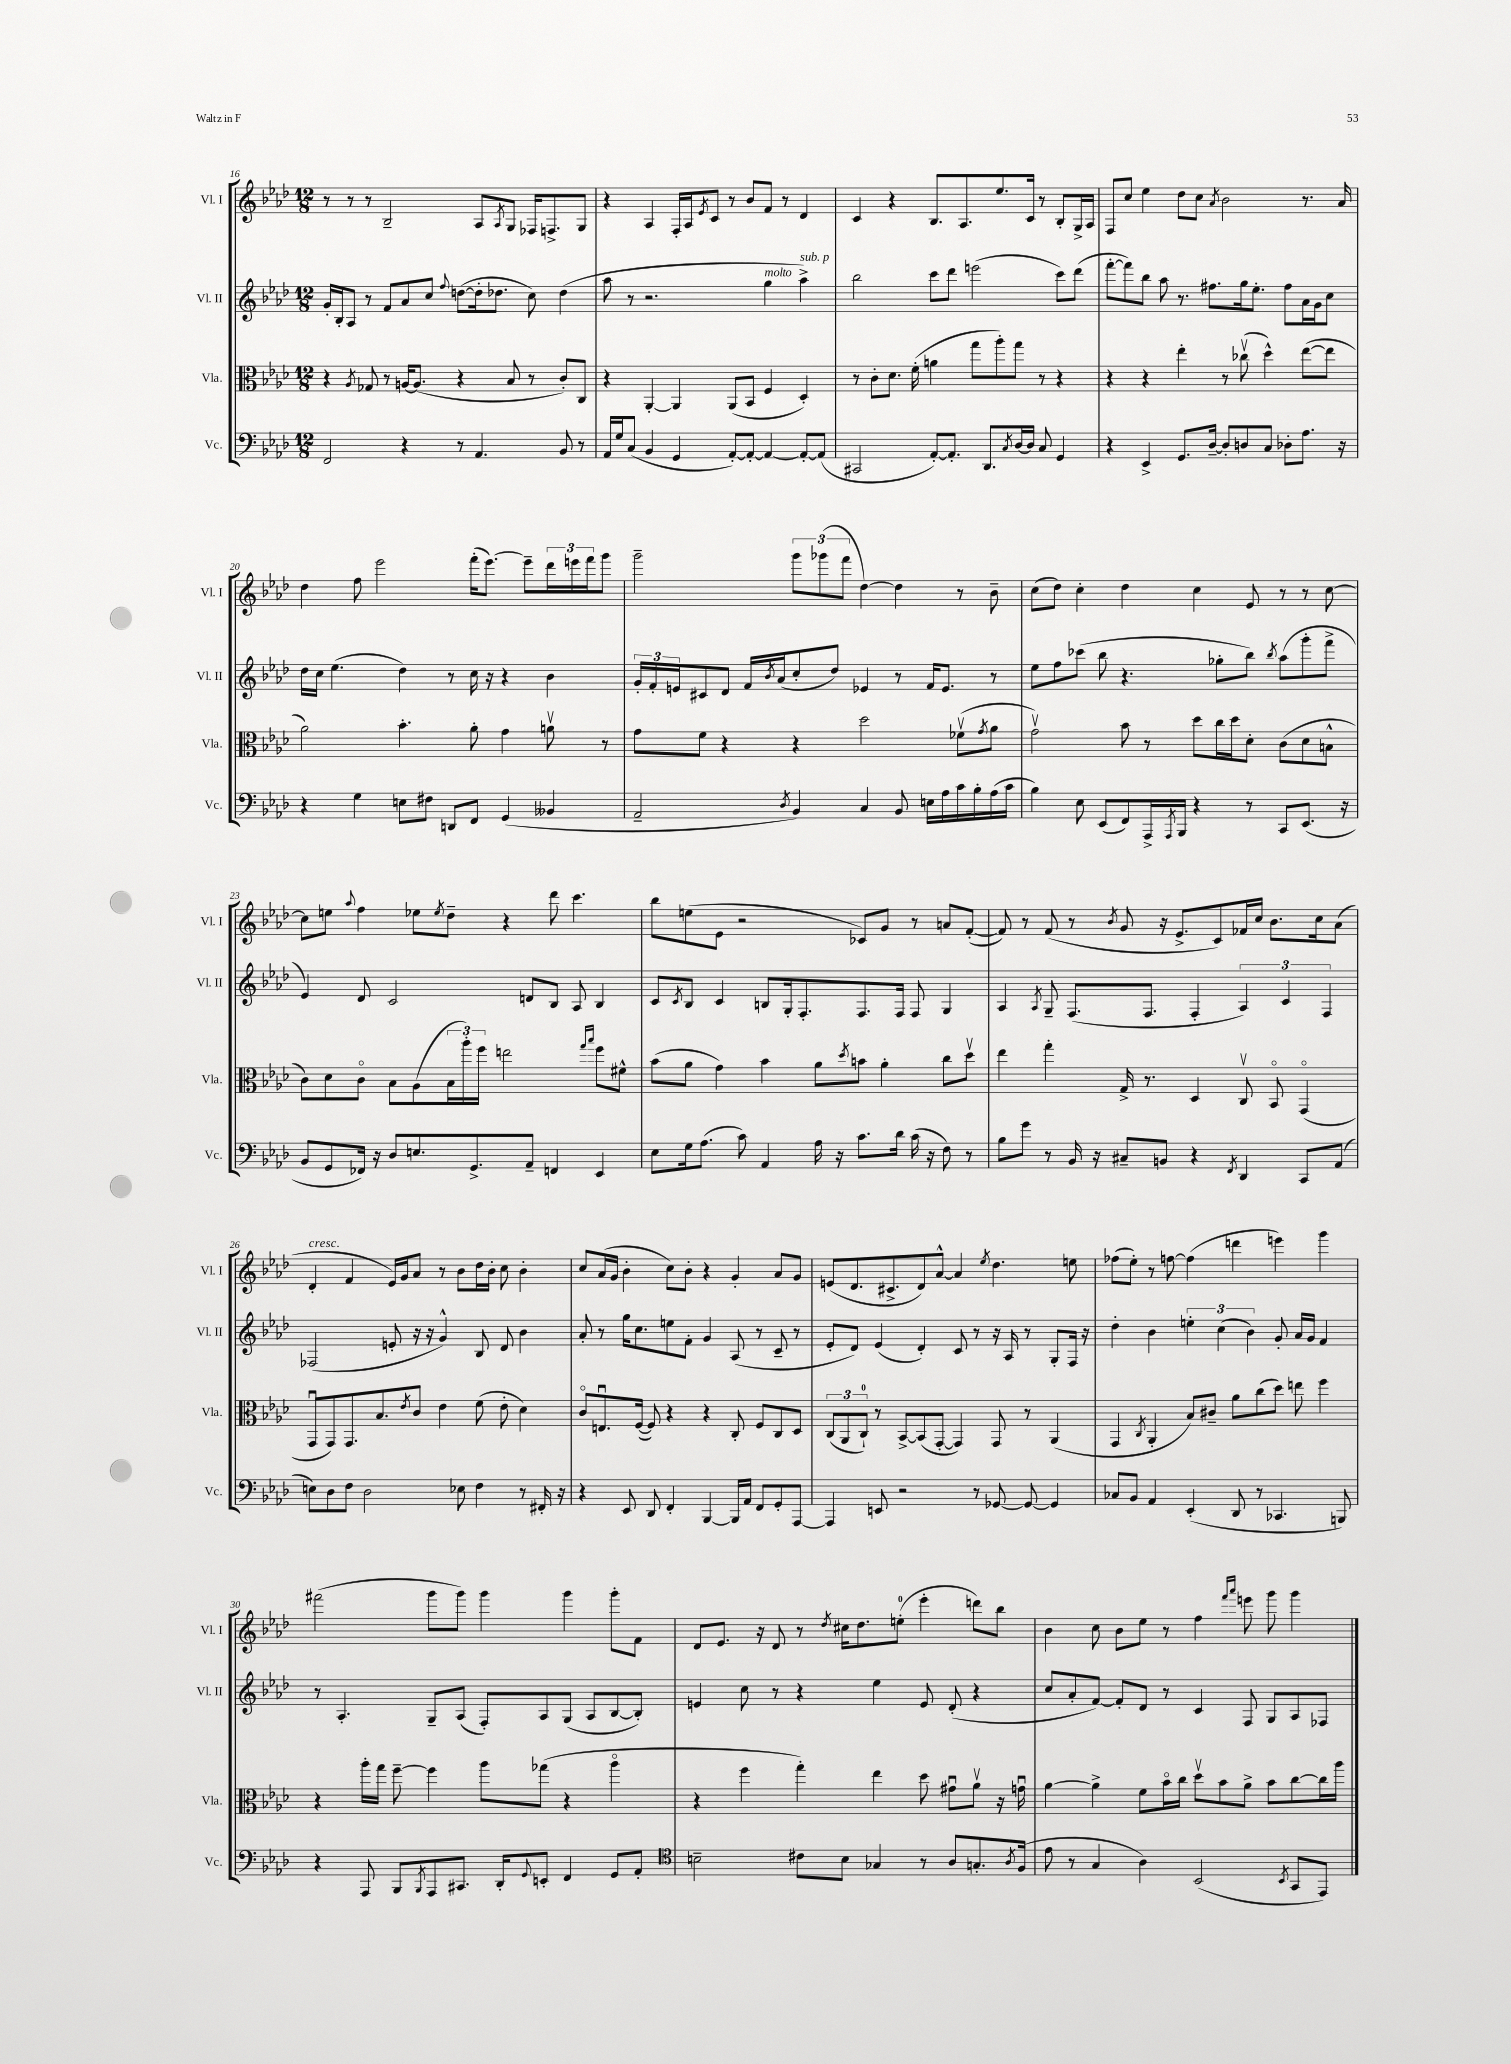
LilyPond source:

<<
\new StaffGroup <<
\new Staff = "s0" \with { instrumentName = "Vl. I" shortInstrumentName = "Vl. I" } {
    \clef treble \key aes \major \numericTimeSignature \time 12/8
    r8 r8 r8 bes2-- aes8 \acciaccatura { aes8 } g8 fes16 f8.-> g8 |
    r4 aes4 f16-. aes16 \acciaccatura { ees'8 } c'8 r8 bes'8 f'8 r8 des'4 |
    c'4 r4 bes8. aes8. ees''8. c'16 r8 bes8-. g16-> aes16 |
    f8 c''8 ees''4 des''8 c''8 \acciaccatura { aes'8 } bes'2 r8. aes'16 |
    des''4 f''8 ees'''2 f'''16-.( ees'''8.~) ees'''8-- \tuplet 3/2 { des'''16 e'''16 f'''16 } g'''8 |
    g'''2-- \tuplet 3/2 { g'''8 ges'''8( f'''8 } des''4~) des''4 r8 bes'8-- |
    c''8( des''8) c''4-. des''4 c''4 ees'8 r8 r8 c''8~ |
    c''8 e''8 \appoggiatura { aes''8 } f''4 ees''8 \acciaccatura { ees''8 } des''8-- r4 des'''8 c'''4. |
    bes''8 e''8( ees'8 r2 ces'8) g'8 r8 a'8 f'8~-.( |
    f'8) r8 f'8( r8 \acciaccatura { bes'8 } g'8 r16 ees'8.-> c'8) fes'16 c''16 bes'8. c''16 aes'8( |
    des'4-.^\markup { \italic "cresc." } f'4 ees'16) g'16 aes'8 r8 bes'8 des''16 bes'16-. c''8 bes'4-. |
    c''8 aes'16( g'16 bes'4-. c''8) bes'8-. r4 g'4-. aes'8 g'8 |
    e'8( des'8. cis'8.-> des'8) aes'8~-^ aes'4 \acciaccatura { ees''8 } des''4. e''8 |
    fes''8( ees''8-.) r8 f''8~ f''4( d'''4 e'''4) g'''4 |
    fis'''2( g'''8 g'''8) g'''4 g'''4 g'''8-. f'8 |
    des'8 ees'8. r16 des'8 r8 \acciaccatura { des''8 } cis''16 des''8. e''8-0-.( ees'''4-. d'''8) bes''8 |
    bes'4 c''8 bes'8 ees''8 r8 f''4 \grace { f'''16 aes'''16 } e'''8 g'''8 g'''4 \bar "|." |
}
\new Staff = "s1" \with { instrumentName = "Vl. II" shortInstrumentName = "Vl. II" } {
    \clef treble \key aes \major \numericTimeSignature \time 12/8
    g'16-. bes16-. aes8 r8 f'8 aes'8 c''8 \appoggiatura { f''8 } d''8~( d''16-. des''8. c''8) des''4( |
    aes''8 r8 r2. g''4^\markup { \italic "molto" } aes''4->^\markup { \italic "sub. p" }) |
    bes''2 c'''8 des'''8 e'''2( c'''8) des'''8( |
    f'''8~-. f'''8) bes''8 aes''8 r8. fis''8. g''16 ees''8.-. fis''8 aes'16 g'16 c''8 |
    des''16 c''16 ees''4.( des''4) r8 c''16 r16 r4 bes'4 |
    \tuplet 3/2 { g'16-. f'16-. e'16 } cis'8 des'8 f'16 \acciaccatura { bes'8 } aes'16( c''8-. des''8) ees'4 r8 f'16 ees'8. r8 |
    ees''8 f''8 ces'''8( bes''8 r4. ges''8-. bes''8) \acciaccatura { bes''8 } aes''8( g'''8-. f'''8-> |
    ees'4) des'8 c'2 d'8 bes8 aes8 bes4 |
    c'8 \acciaccatura { c'8 } bes8 c'4 b8 g16-. f8.-. f8. f16 f8 g4 |
    aes4 \acciaccatura { aes8 } g8-- f8.( f8. f4-. \tuplet 3/2 { aes4) c'4 f4 } |
    fes2( e'8-. r16 r16 g'4-^) bes8 des'8 bes'4 |
    aes'8-. r8 g''16 c''8. e''8 f'8-. g'4 aes8( r8 c'8-- r8 |
    ees'8-. des'8) ees'4( des'4-.) c'8 r8 r16 aes16 r8 g8-. f16 r16 |
    des''4-. bes'4 \tuplet 3/2 { e''4-. c''4( bes'4) } g'8-. aes'16 g'16 f'4 |
    r8 aes4.-. g8-- aes8( f8-.) aes8 g8( aes8 bes8~ bes8-.) |
    e'4 c''8 r8 r4 ees''4 e'8 des'8-.( r4 |
    c''8 aes'8-. f'8~) f'8-. des'8 r8 c'4 f8 g8 aes8 fes8 \bar "|." |
}
\new Staff = "s2" \with { instrumentName = "Vla." shortInstrumentName = "Vla." } {
    \clef alto \key aes \major \numericTimeSignature \time 12/8
    r4 \acciaccatura { aes8 } ges8 r8 a16~ a8.( r4 bes8 r8 c'8-.) c8 |
    r4 aes,4~-. aes,4 aes,8( bes,8 f4 des4-.) |
    r8 c'8-. des'8. f'16-.( a'4 g''8 aes''8-.) g''8 r8 r4 |
    r4 r4 ees''4-. r8 ces''8\upbow( des''4-^) ees''8~( ees''8 |
    aes'2) bes'4.-. aes'8-. g'4 a'8\upbow r8 |
    g'8 f'8 r4 r4 des''2 fes'8\upbow( \acciaccatura { g'8 } aes'8 |
    g'2\upbow) bes'8 r8 des''8 c''16 des''16 des'8-. c'8( des'8 b8-^ |
    c'8) des'8 c'8\flageolet bes8 aes8( \tuplet 3/2 { bes16 aes''16-.) f''16 } e''2 \grace { g''16 bes''16 } f''8 fis'8-^ |
    bes'8( aes'8 g'4) bes'4 aes'8 \acciaccatura { des''8 } b'8 aes'4-. c''8 des''8\upbow |
    ees''4 g''4-. g16-> r8. des4 c8\upbow bes,8\flageolet g,4\flageolet( |
    g,8\downbow g,8) g,8. bes8. \acciaccatura { ees'8 } c'8 ees'4 f'8( ees'8-. des'4) |
    c'8\flageolet e8.\downbow f16~( f8) r4 r4 c8-. f8 c8 des8 |
    \tuplet 3/2 { c8( aes,8 c8-0-!) } r8 bes,8~-> bes,8( g,8~-. g,4) g,8 r8 aes,4( |
    g,4 \acciaccatura { c8 } aes,4-. bes8) cis'8-- aes'8 c''8( des''8) e''8 f''4 |
    r4 aes''16-. g''16 f''8~-- f''4 aes''8 ges''8( r4 aes''4\flageolet |
    r4 f''4 g''4-.) ees''4 des''8 gis'8\downbow aes'8\upbow r16 g'16\downbow |
    aes'4~ aes'4-> f'8 bes'16\flageolet c''16 des''8\upbow bes'8 aes'8-> bes'8 c''8~ c''16 aes''16 \bar "|." |
}
\new Staff = "s3" \with { instrumentName = "Vc." shortInstrumentName = "Vc." } {
    \clef bass \key aes \major \numericTimeSignature \time 12/8
    f,2 r4 r8 aes,4. bes,8 r8 |
    aes,16 g16 c8( bes,4 g,4 aes,8~-.) aes,8~-. aes,4~ aes,8~-. aes,8( |
    cis,2 aes,8~-.) aes,8.-. des,8. \acciaccatura { c8 } des16~ des16 c8 g,4 |
    r4 ees,4-> g,8. des16~-- des8-. d8 c8 des8-. aes8. r16 |
    r4 g4 e8 fis8 d,8 f,8 g,4( beses,4 |
    aes,2-- \acciaccatura { des8 } bes,4) c4 bes,8 e16 aes16 c'16 bes16-. aes16( c'16 |
    bes4) ees8 ees,8( f,8) aes,,16-> \acciaccatura { aes,,8 } bes,,16 r4 r8 c,8 ees,8.( r16 |
    bes,8 g,8 fes,16) r16 des8 e8. g,8.-> aes,8-- f,4 ees,4 |
    ees8 g16 aes8.( c'8) aes,4 aes16 r16 c'8. des'16 c'16( r16 f8) r8 |
    bes8 g'8 r8 bes,16 r16 cis8-- b,8 r4 \acciaccatura { f,8 } des,4 c,8 aes,8( |
    e8) des8 f8 des2 ees8 f4 r8 fis,16-. r16 |
    r4 ees,8 des,8 f,4-. bes,,4~ bes,,16 aes,16 f,8 g,8-. aes,,8~ |
    aes,,4 e,8 r2 r8 ges,8~ ges,8~ ges,4 |
    ces8 bes,8 aes,4 ees,4-.( des,8 r8 ces,4. b,,8) |
    r4 aes,,8 bes,,8 \acciaccatura { bes,,8 } aes,,8 cis,8. des,16-. \appoggiatura { g,8 } e,8-. f,4 g,8 aes,8-. |
    \clef tenor b2-- cis'8 b8 ges4 r8 aes8 g8.-. \acciaccatura { aes8 } f16( |
    ees'8 r8 g4 aes4) bes,2( \acciaccatura { bes,8 } g,8 ees,8) \bar "|." |
}
>>
>>
\layout { \context { \Score currentBarNumber = #16 } }
